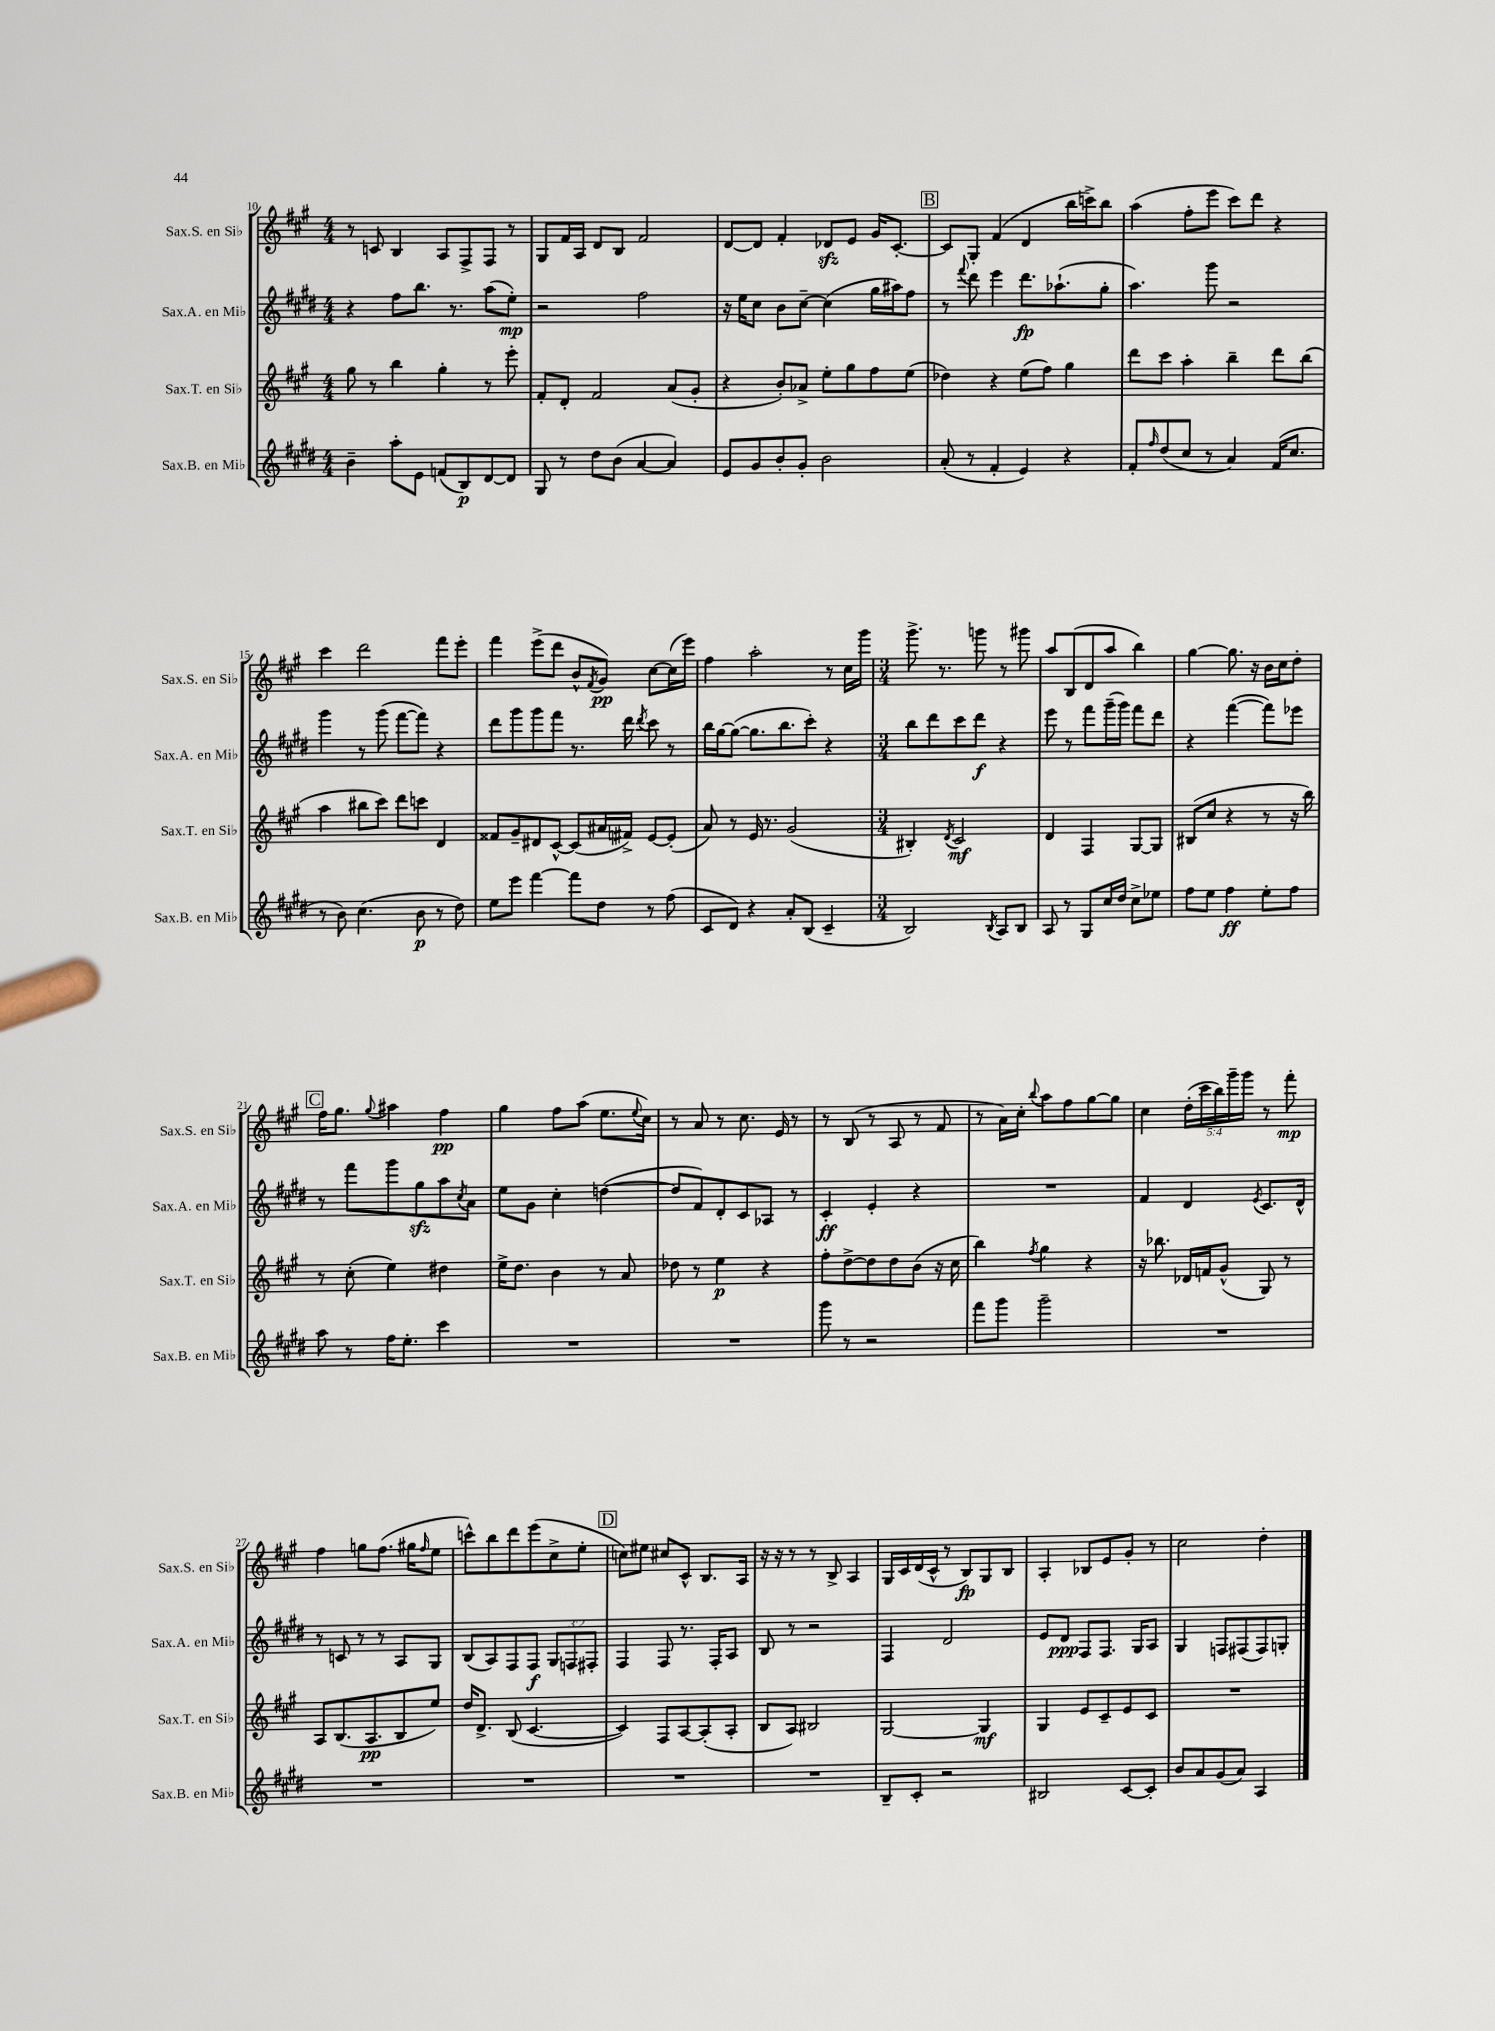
<<
\new StaffGroup <<
\new Staff = "s0" \with { instrumentName = "Sax.S. en Sib" shortInstrumentName = "Sax.S. en Sib" } {
    \clef treble \key a \major \numericTimeSignature \time 4/4 \override Staff.TupletNumber.text = #tuplet-number::calc-fraction-text
    r8 c'8 b4 a8 fis8-> fis8 r8 |
    gis8 fis'16 a16 d'8 b8 fis'2 |
    d'8~ d'8 fis'4-. des'8\sfz e'8 gis'16 cis'8.~-. |
    \mark \markup { \box "B" } cis'8 gis8-. fis'4( d'4 b''16 c'''16->) b''8 |
    a''4( fis''8-. e'''8 cis'''8) d'''8 r4 |
    cis'''4 d'''2 fis'''8 e'''8-. |
    fis'''4 e'''8->( d'''8 b'8-^ \acciaccatura { fis'8 } gis'8\pp) cis''8~ cis''16( e'''16) |
    fis''4 a''2-. r8 cis''16 gis'''16 |
    \numericTimeSignature \time 3/4 gis'''8.-> r8. g'''8 r8 gis'''8 |
    a''8 b8( d'8 a''8 b''4) |
    gis''4~ gis''8. r16 b'16 cis''16 d''8-. |
    \mark \markup { \box "C" } fis''16 gis''8. \appoggiatura { gis''8 } ais''4 fis''4\pp |
    gis''4 fis''8 a''8( e''8. \appoggiatura { e''8 } cis''16) |
    r8 a'8 r8 cis''8. e'16 r8 |
    r8 b8( r8 a8 r8 fis'8 |
    r8 a'16) cis''16-. \appoggiatura { b''8 } a''8 fis''8 gis''8~ gis''8 |
    cis''4 \tuplet 5/4 { d''16-.( cis'''16 b''16) gis'''16-- gis'''16 } r8 fis'''8-.\mp |
    fis''4 g''8 fis''8.( gis''16 \grace { fis''16 } e''8 |
    c'''8-^) b''8 d'''8 e'''8( cis''8-> e''8-. |
    \mark \markup { \box "D" } c''8) eis''8 cis''8 cis'8-^ b8. a16 |
    r16 r16 r8 r8 b8-> a4 |
    gis16 cis'16 d'16( cis'16-^ r8 b8\fp) gis8 b8 |
    a4-. bes8 e'8 gis'8-. r8 |
    cis''2 d''4-. \bar "|." |
}
\new Staff = "s1" \with { instrumentName = "Sax.A. en Mib" shortInstrumentName = "Sax.A. en Mib" } {
    \clef treble \key e \major \numericTimeSignature \time 4/4 \override Staff.TupletNumber.text = #tuplet-number::calc-fraction-text
    r4 fis''8 b''8. r8. a''8( e''8-.\mp) |
    r2 fis''2 |
    r16 e''16 cis''8 b'8 cis''8~-- cis''4( gis''16 ais''16) fis''8 |
    \mark \markup { \box "B" } r8 \appoggiatura { fis'''8 } dis'''8 e'''4 dis'''8.\fp aes''8.-!( gis''8-. |
    a''4.) gis'''8 r2 |
    gis'''4 r8 gis'''8( fis'''8~ fis'''8) r4 |
    dis'''8 gis'''8 gis'''8 fis'''8 r8. dis'''16 \acciaccatura { dis'''8 } cis'''8 r8 |
    b''16 gis''16~ gis''8~( gis''8. b''8. cis'''8-.) r4 |
    \numericTimeSignature \time 3/4 b''8 dis'''8 cis'''8 dis'''8\f r4 |
    e'''8 r8 fis'''8 gis'''16--( gis'''16) fis'''8 dis'''8 |
    r4 fis'''4~( fis'''8) ees'''8 |
    \mark \markup { \box "C" } r8 fis'''8 gis'''8 gis''8\sfz a''8 \acciaccatura { cis''8 } a'8 |
    e''8 gis'8 cis''4-. d''4~( |
    d''8 fis'8) dis'8-. cis'8 aes8 r8 |
    cis'4-.\ff e'4-. r4 |
    R2. |
    fis'4 dis'4 \acciaccatura { e'8 } cis'8. dis'16-^ |
    r8 c'8 r8 r8 a8 gis8 |
    b8( a8) fis8 fis8\f \tuplet 3/2 { gis8 f8 fis8-. } |
    \mark \markup { \box "D" } fis4 fis8 r8. fis16-. a8 |
    b8 r8 r2 |
    fis4 dis'2 |
    e'8 dis'8\ppp fis8 fis8. gis16 a8 |
    gis4 f8 fis8( fis8) g8-. \bar "|." |
}
\new Staff = "s2" \with { instrumentName = "Sax.T. en Sib" shortInstrumentName = "Sax.T. en Sib" } {
    \clef treble \key a \major \numericTimeSignature \time 4/4
    gis''8 r8 b''4 gis''4-. r8 e'''8-. |
    fis'8-. d'8-. fis'2 a'8( gis'8-. |
    r4 b'8-.) aes'8-> e''8-. gis''8 fis''8 e''8( |
    \mark \markup { \box "B" } des''4) r4 e''8( fis''8) gis''4 |
    d'''8 cis'''8 a''4-. b''4-- d'''8 b''8( |
    a''4 bis''8 cis'''8) d'''8 c'''8 d'4 |
    fisis'8 gis'8-- dis'8 cis'8~-^ cis'8( ais'16 fis'16->) e'8~ e'8-.( |
    a'8) r8 e'16 r8. gis'2( |
    \numericTimeSignature \time 3/4 bis4-.) \acciaccatura { d'8 } cis'2\mf |
    d'4 fis4 gis8~ gis8 |
    bis8( cis''8 r4 r8 r16 b''16) |
    \mark \markup { \box "C" } r8 cis''8-.( e''4) dis''4 |
    e''16-> d''8. b'4 r8 a'8 |
    des''8 r8 e''4\p r4 |
    fis''8-. d''8~-> d''8 d''8 b'8( r16 cis''16 |
    b''4) \acciaccatura { fis''8 } gis''4 r4 |
    r16 bes''8. des'16 f'16 gis'8-^( gis8) r8 |
    a8 b8.( a8.\pp b8 e''8) |
    d''16 d'8.-> b8( cis'4.~ |
    \mark \markup { \box "D" } cis'4) fis8 a8~ a8-.( a8-. |
    b8 a8) bis2 |
    gis2~ gis4\mf |
    gis4 e'8 cis'8-- e'8 cis'8 |
    R2. \bar "|." |
}
\new Staff = "s3" \with { instrumentName = "Sax.B. en Mib" shortInstrumentName = "Sax.B. en Mib" } {
    \clef treble \key e \major \numericTimeSignature \time 4/4
    b'4-- a''8-. e'8 f'8( b8\p) dis'8~ dis'8 |
    gis8 r8 dis''8 b'8( a'4~ a'4) |
    e'8 gis'8 b'8-. gis'8-. b'2 |
    \mark \markup { \box "B" } a'8-.( r8 fis'4-. e'4) r4 |
    fis'8-. \grace { fis''16 } dis''8( cis''8 r8 a'4) fis'16( cis''8. |
    r8 b'8) cis''4.( b'8\p r8 dis''8) |
    e''8 e'''8 fis'''4~ fis'''8 dis''8 r8 fis''8( |
    cis'8 dis'8) r4 a'8-. b8( cis'4-- |
    \numericTimeSignature \time 3/4 b2) \acciaccatura { b8 } a8 b8 |
    a8 r8 gis8 cis''16 dis''16 cis''8-> ees''8 |
    fis''8 e''8 fis''4\ff e''8-. fis''8 |
    \mark \markup { \box "C" } a''8 r8 fis''16 e''8.-. cis'''4 |
    R2. |
    R2. |
    gis'''8 r8 r2 |
    fis'''8 gis'''8 gis'''2-- |
    R2. |
    R2. |
    R2. |
    \mark \markup { \box "D" } R2. |
    R2. |
    b8-- cis'8-. r2 |
    bis2 cis'8~ cis'8-. |
    b'8 a'8 gis'8( a'8) a4 \bar "|." |
}
>>
>>
\layout { \context { \Score currentBarNumber = #10 } }
